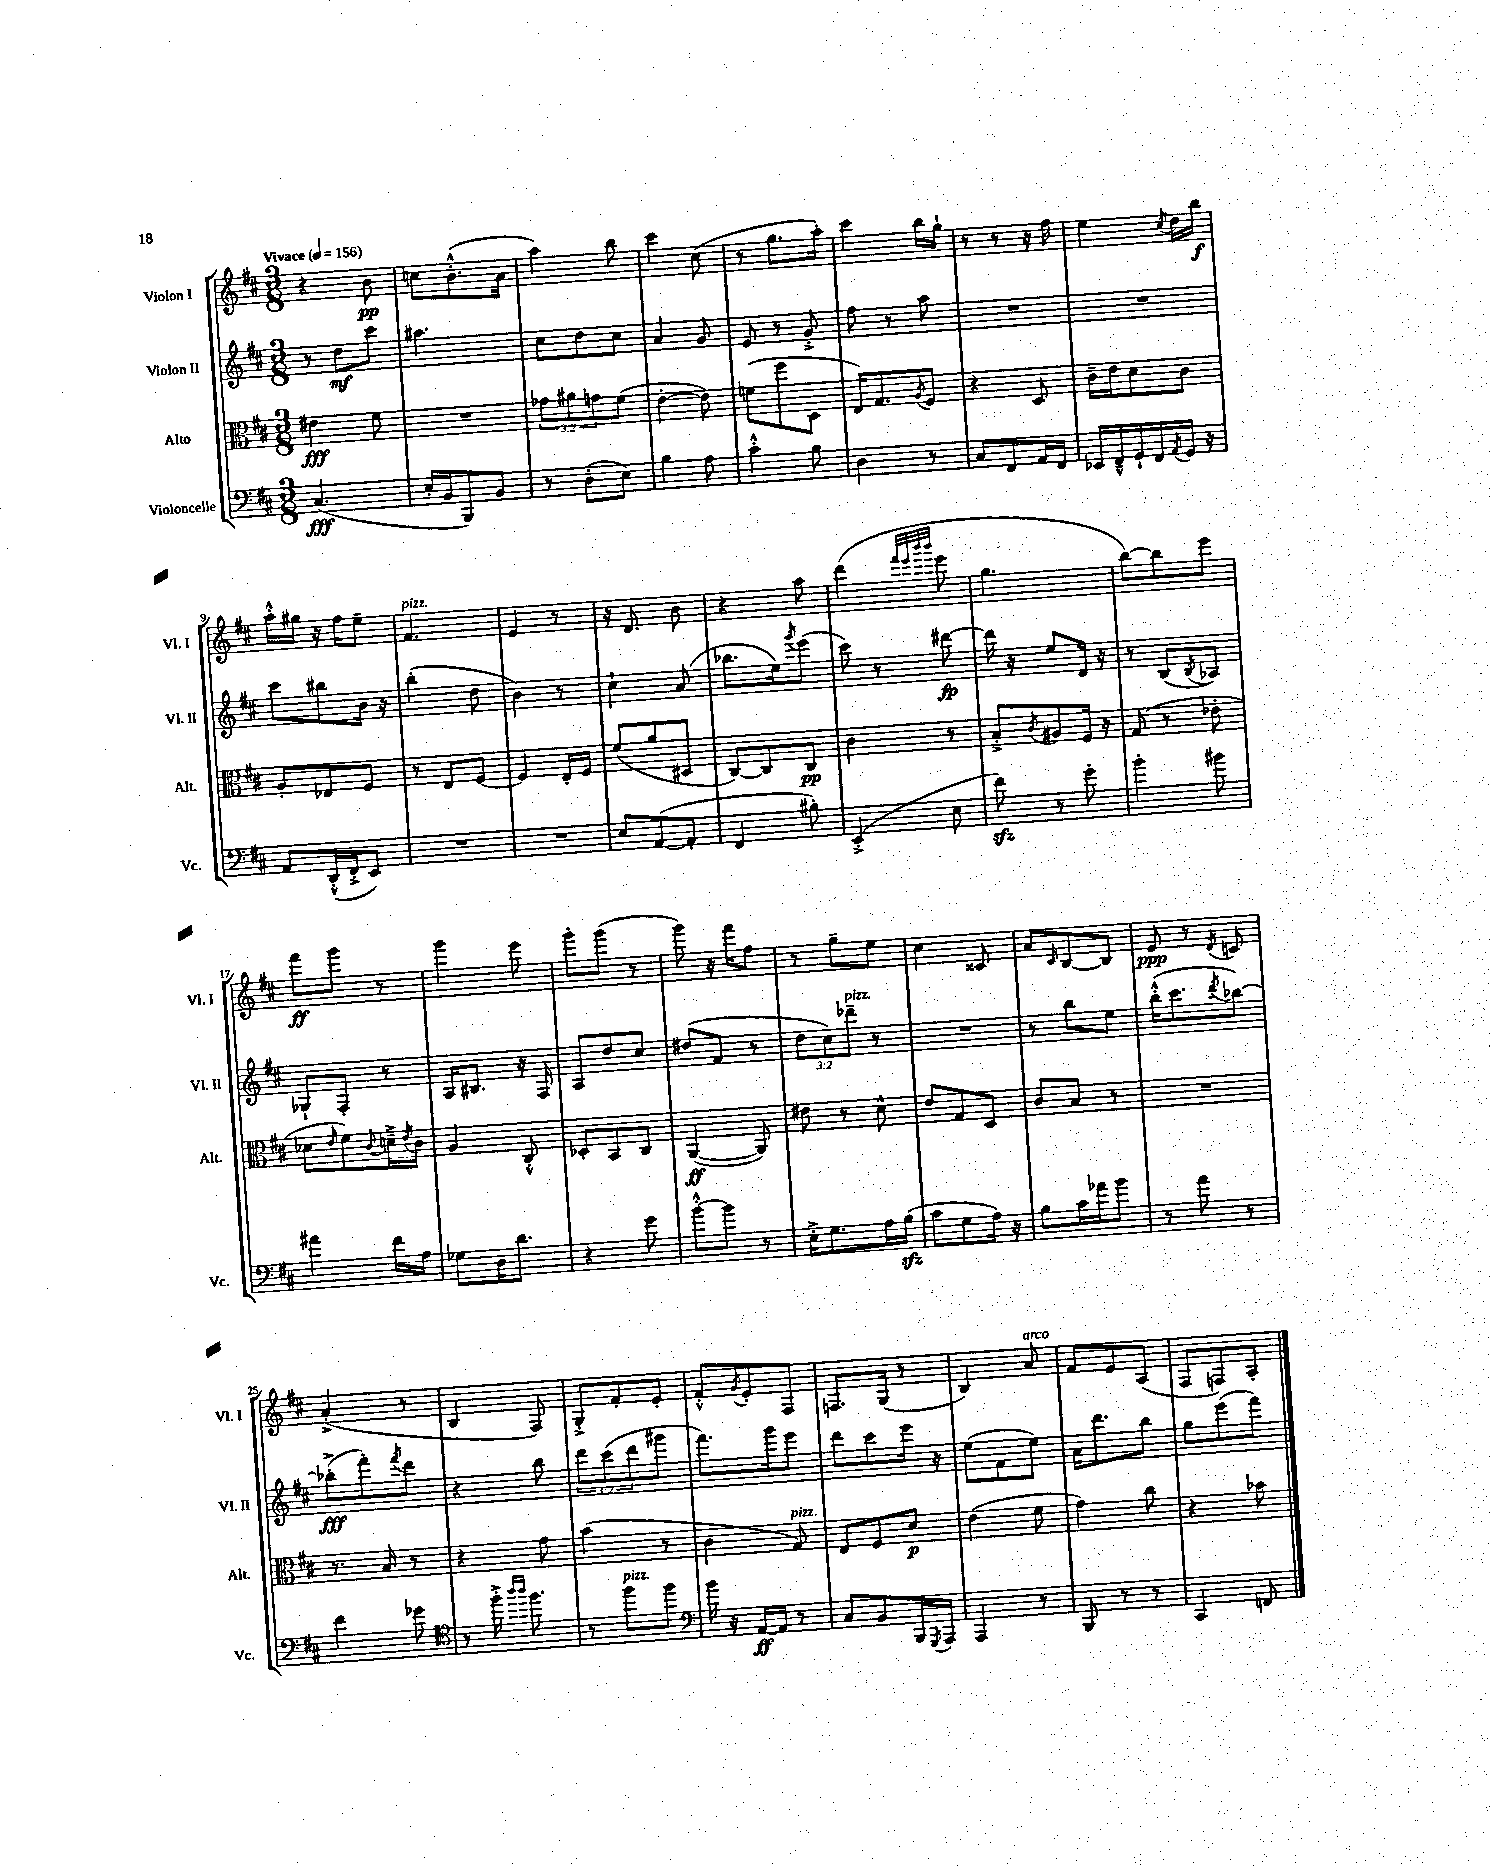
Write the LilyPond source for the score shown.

<<
\new StaffGroup <<
\new Staff = "s0" \with { instrumentName = "Violon I" shortInstrumentName = "Vl. I" } {
    \clef treble \key d \major \numericTimeSignature \time 3/8 \tempo "Vivace" 4 = 156
    r4 b'8\pp |
    c''8 b'8.-.-^( a'16 |
    a''4) b''8 |
    cis'''4 cis''8( |
    r8 g''8. a''16-.) |
    cis'''4 b''16 g''16-! |
    r8 r8 r16 fis''16 |
    e''4 \acciaccatura { cis''8 } d''16 b''16\f |
    a''16-.-^ gis''16 r16 fis''16 e''8-- |
    fis'4.^\markup { \italic "pizz." } |
    e'4 r8 |
    r16 d'8. b'8 |
    r4 a''8 |
    d'''4( \grace { fis'''32 e'''32 b'''32 b'''32 } e'''8 |
    g''4. |
    b''8~) b''8 e'''8 |
    fis'''8\ff g'''8 r8 |
    g'''4 e'''8 |
    g'''8-. g'''8( r8 |
    g'''8) r16 fis'''16 fis''8 |
    r8 g''8-- e''8 |
    cis''4 cisis'8 |
    a'8 \grace { cis'16 } b8~ b8 |
    e'8\ppp r8 \acciaccatura { d'8 } c'8 |
    a'4-.->( r8 |
    b4 fis8) |
    g8-.-> fis'8-. e'8-. |
    fis'8-.-^ \acciaccatura { g'8 } e'8-. fis8 |
    f8. g16( r8 |
    b4) a'8^\markup { \italic "arco" } |
    fis'8 e'8 a8( |
    fis8 f8) a8-. \bar "|." |
}
\new Staff = "s1" \with { instrumentName = "Violon II" shortInstrumentName = "Vl. II" } {
    \clef treble \key d \major \numericTimeSignature \time 3/8 \override Staff.TupletNumber.text = #tuplet-number::calc-fraction-text
    r8 d''8\mf cis'''8 |
    ais''4. |
    cis''8 d''8 cis''8 |
    a'4 g'8 |
    e'8 r8 g'8-.-> |
    fis''8 r8 a''8 |
    R4. |
    R4. |
    cis'''8 bis''8 b'16 r16 |
    b''4-.( d''8 |
    b'4) r8 |
    cis''4-! a'8( |
    bes''8. e''16) \acciaccatura { g'''8 } e'''8( |
    cis'''8) r8 dis'''8~\fp |
    dis'''16 r16 e''8 d'16 r16 |
    r8 b8( \acciaccatura { b8 } aes8) |
    ges8-! fis8-. r8 |
    a16 bis8. r16 fis16 |
    a8 d''8 cis''8 |
    dis''8( fis'8 r8 |
    \tuplet 3/2 { d''8 cis''8) des'''8--^\markup { \italic "pizz." } } r8 |
    R4. |
    r8 b''8 e''8 |
    b''16-.-^( cis'''8. \acciaccatura { d'''8 } bes''8~) |
    bes''8-.->\fff( fis'''8-.) \acciaccatura { fis'''8 } d'''8 |
    r4 b''8 |
    \tuplet 3/2 { d'''8 cis'''8( d'''8 } gis'''8 |
    fis'''8.) g'''16 e'''8 |
    d'''8 cis'''8 e'''16 r16 |
    e''8( fis'8 e''8) |
    a'16 d'''8. b''8 |
    g''8 e'''8( fis'''8) \bar "|." |
}
\new Staff = "s2" \with { instrumentName = "Alto" shortInstrumentName = "Alt." } {
    \clef alto \key d \major \numericTimeSignature \time 3/8 \override Staff.TupletNumber.text = #tuplet-number::calc-fraction-text
    eis'4\fff fis'8 |
    R4. |
    \tuplet 3/2 { ges'8 ais'8 g'8 } fis'8( |
    e'4~-. e'8) |
    f'8( fis''8 d8 |
    e16) g8. \acciaccatura { a8 } fis8 |
    r4 d8 |
    cis'16-- e'16 d'8 cis'8 |
    a8-. ees8 fis8 |
    r8 e8 fis8~ |
    fis4 e16-. fis16 |
    fis'8( a'8 dis8 |
    cis8~) cis8 cis8\pp |
    cis'4 r8 |
    b8-.-> \acciaccatura { cis'8 } ais8 fis16 r16 |
    g8( r8 ees'8-. |
    des'8 \grace { e'16 } fis'8) \appoggiatura { cis'8 } d'16---> \acciaccatura { e'8 } cis'16 |
    a4 cis8-.-^ |
    des8-. b,8 cis8 |
    a,4~\ff( a,8) |
    eis'8 r8 d'8-^ |
    e'8 g8 d8 |
    cis'8 b8 r8 |
    R4. |
    r8. b16 r8 |
    r4 g'8 |
    b'4( r8 |
    cis'4 g8^\markup { \italic "pizz." }) |
    e8 fis8 d'8\p |
    e'4( fis'8 |
    g'4) cis''8 |
    r4 bes'8 \bar "|." |
}
\new Staff = "s3" \with { instrumentName = "Violoncelle" shortInstrumentName = "Vc." } {
    \clef bass \key d \major \numericTimeSignature \time 3/8
    cis4.\fff( |
    e16-. b,16 b,,8) b,8 |
    r8 d8-.( e8) |
    b4 a8 |
    cis'4-.-^ b8 |
    d4 r8 |
    cis8 fis,8 a,16 fis,16 |
    ees,16 fis,16---^ g,16-! fis,16 \acciaccatura { a,8 } g,16 r16 |
    a,8 d,16-.-^( fis,16-.-> e,8) |
    R4. |
    R4. |
    e8 a,8~( a,8-. |
    fis,4 bis8-.) |
    e,4-.->( e8 |
    fis'8\sfz) r8 g'8-. |
    b'4-. bis'8 |
    ais'4 fis'16 a16 |
    ges8 d16 d'8. |
    r4 g'8 |
    b'8~-.-^ b'8 r8 |
    e16-.-> g8. a16 b16\sfz( |
    cis'8 g8 a16) r16 |
    b8 cis'16 aes'16 b'8 |
    r8 a'8 r8 |
    fis'4 ges'8 |
    \clef tenor r8 fis''16-.-> \grace { a''16 a''16 } fis''8. |
    r8 fis''8^\markup { \italic "pizz." } fis''8 |
    \clef bass b'16 r16 a,16~\ff a,16 r8 |
    cis8 b,8 b,,16 \acciaccatura { g,,8 } a,,16 |
    a,,4 r8 |
    b,,8 r8 r8 |
    cis,4 f,8 \bar "|." |
}
>>
>>
